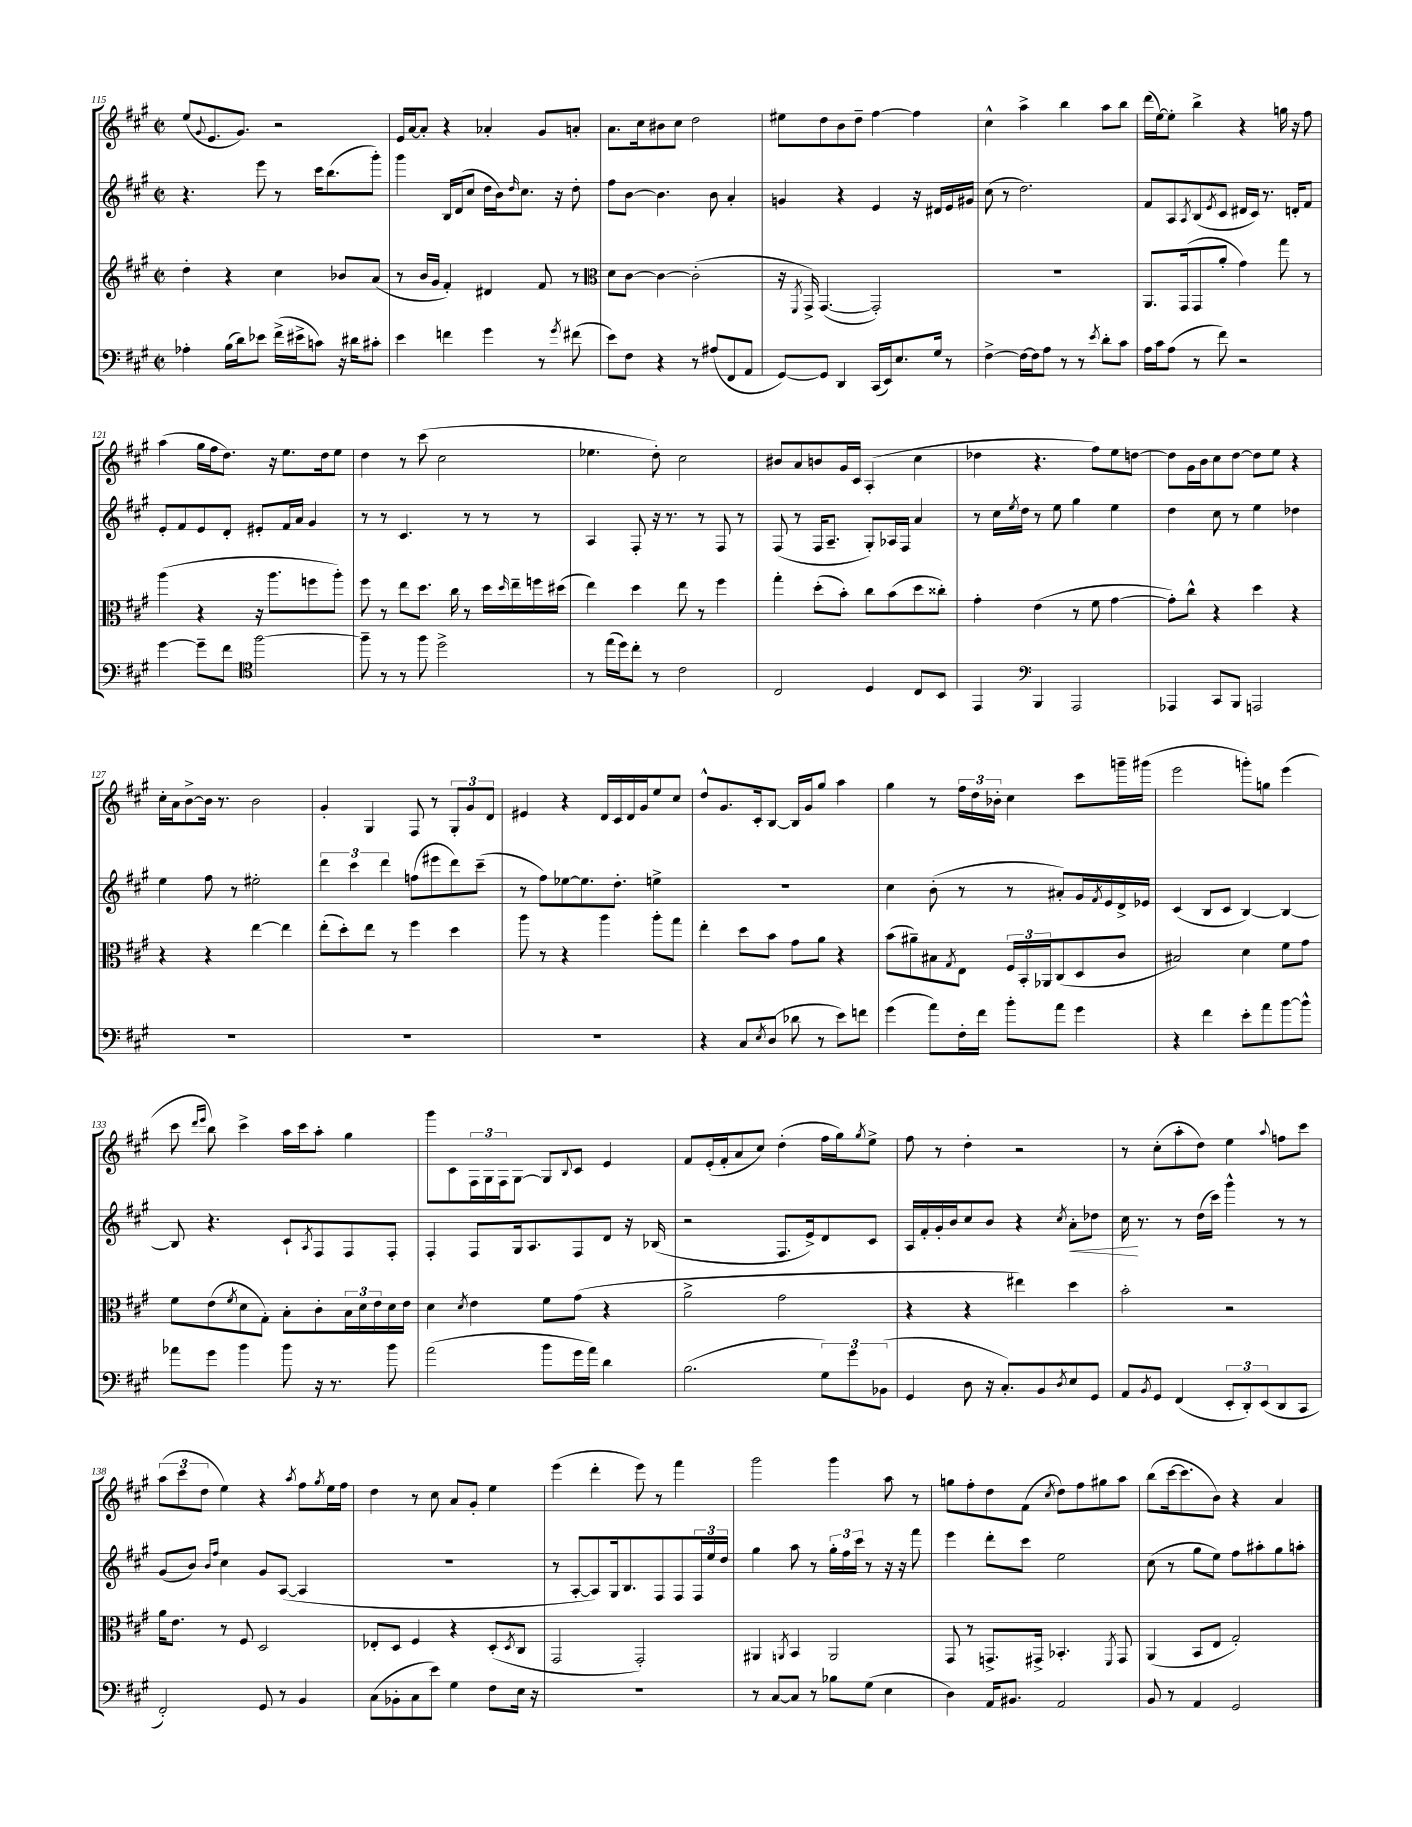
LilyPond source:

<<
\new StaffGroup <<
\new Staff = "s0" {
    \clef treble \key a \major \defaultTimeSignature \time 2/2
    e''8( \appoggiatura { gis'8 } e'8. gis'8.) r2 |
    e'16 a'16~ a'8-. r4 aes'4-. gis'8 a'8-. |
    a'8. cis''16 bis'8 cis''8 d''2 |
    eis''8 d''8 b'8 d''8-- fis''4~ fis''4 |
    cis''4-^ a''4-> b''4 a''8 b''8 |
    d'''16( e''16~) e''8-. b''4-> r4 g''16 r16 fis''8 |
    a''4( gis''16 fis''16 d''8.) r16 e''8. d''16 e''8 |
    d''4 r8 cis'''8( cis''2 |
    ees''4. d''8-.) cis''2 |
    bis'8 a'8 b'8 gis'16 cis'16 a4-.( cis''4 |
    des''4 r4. fis''8) e''8 d''8~ |
    d''8 gis'16 b'16 cis''8 d''8~ d''8 e''8 r4 |
    cis''16-. a'16 b'8~-> b'16 r8. b'2 |
    gis'4-. gis4 fis8 r8 \tuplet 3/2 { gis8-. gis'8 d'8 } |
    eis'4 r4 d'16 cis'16 d'16 gis'16 e''8 cis''8 |
    d''8-^ gis'8. cis'16-. b8~ b16 gis'16 gis''8 a''4 |
    gis''4 r8 \tuplet 3/2 { fis''16 d''16 bes'16-. } cis''4 cis'''8 g'''16-- gis'''16( |
    e'''2 g'''8-.) g''8 e'''4( |
    cis'''8 \grace { d'''16 e'''16 } b''8) cis'''4-> a''16 cis'''16 a''8-. gis''4 |
    gis'''8 cis'8 \tuplet 3/2 { fis16 gis16 fis16 } gis8~ gis8 \appoggiatura { b8 } cis'8 e'4 |
    fis'8 e'16-.( fis'16-. a'8 cis''8) d''4-.( fis''16 gis''16) \acciaccatura { gis''8 } e''8-> |
    fis''8 r8 d''4-. r2 |
    r8 cis''8-.( a''8-. d''8) e''4 \appoggiatura { a''8 } f''8 cis'''8 |
    \tuplet 3/2 { a''8( cis'''8 d''8 } e''4) r4 \acciaccatura { a''8 } fis''8 \acciaccatura { gis''8 } e''16 fis''16 |
    d''4 r8 cis''8 a'8 gis'8-. e''4 |
    e'''4( d'''4-. e'''8) r8 fis'''4 |
    gis'''2 gis'''4 a''8 r8 |
    g''8 fis''8-. d''8 fis'8( \acciaccatura { cis''8 } d''8) fis''8 gis''8 a''8 |
    b''8( cis'''16~ cis'''8. b'8) r4 a'4 \bar "|." |
}
\new Staff = "s1" {
    \clef treble \key a \major \defaultTimeSignature \time 2/2
    r4. e'''8 r8 cis'''16 b''8.( gis'''8-.) |
    gis'''4 b16 d'16( cis''8 d''16 b'16) \grace { d''16 } cis''8. r16 d''8-. |
    fis''8 b'8~ b'4. b'8 a'4-. |
    g'4 r4 e'4 r16 dis'16 e'16 gis'16 |
    cis''8( r8 d''2.) |
    fis'8 a8 \acciaccatura { a8 } b8( \acciaccatura { e'8 } cis'8 dis'16 cis'16) r8. d'16-. fis'8 |
    e'8-. fis'8 e'8 d'8-. eis'8-. fis'16 a'16 gis'4 |
    r8 r8 cis'4. r8 r8 r8 |
    a4 fis8-. r16 r8. r8 fis8 r8 |
    fis8( r8 fis16 a8.-- gis8-.) aes16 fis16 a'4 |
    r8 cis''16 \acciaccatura { e''8 } d''16 r8 e''8 gis''4 e''4 |
    d''4 cis''8 r8 e''4 des''4 |
    e''4 fis''8 r8 eis''2-. |
    \tuplet 3/2 { d'''4 cis'''4 d'''4 } f''8( eis'''8 d'''8) cis'''8--( |
    r8 fis''8) ees''8~ ees''8. d''8.-. e''4-> |
    R1 |
    cis''4 b'8-.( r8 r8 ais'8-.) gis'16 \acciaccatura { fis'8 } e'16 d'16-> ees'16 |
    cis'4( b8 cis'8 b4~) b4~ |
    b8 r4. cis'8-! \acciaccatura { a8 } fis8 fis8 fis8-. |
    fis4-. fis8 gis16 a8. fis8 d'8 r16 bes16( |
    r2 fis8. e'16->) d'8 cis'8 |
    a16 fis'16-. gis'16-. b'16 cis''8 b'8 r4 \acciaccatura { cis''8 } a'8-.\< des''8 |
    cis''16\! r8. r8 d''16( cis'''16) gis'''4-^ r8 r8 |
    gis'8( b'8) \grace { b'16 fis''16 } cis''4 gis'8 a8~( a4 |
    R1 |
    r8 a8~-. a8) gis16 b8. fis8 fis8 \tuplet 3/2 { fis16 e''16 d''16 } |
    gis''4 a''8 r8 \tuplet 3/2 { gis''16-. fis''16 cis'''16 } r8 r16 r16 fis'''8 |
    e'''4 d'''8-. cis'''8 e''2 |
    cis''8( r8 gis''8 e''8) fis''8 ais''8-. gis''8 a''8-. \bar "|." |
}
\new Staff = "s2" {
    \clef treble \key a \major \defaultTimeSignature \time 2/2
    d''4-. r4 cis''4 bes'8 a'8( |
    r8 b'16 gis'16 fis'4-.) dis'4 fis'8 r8 |
    \clef alto d'8 cis'8~ cis'4~ cis'2-.( |
    r16 \acciaccatura { fis,8 } gis,16->) gis,4.~( gis,2-.) |
    R1 |
    a,8. gis,16( gis,8 a'8-. gis'4) gis''8 r8 |
    a''4( r4 r16 a''8. f''8 a''8-.) |
    fis''8 r8 e''8 d''8. cis''16 r8 d''16 \grace { d''16 } e''16-- f''16 dis''16( |
    e''4) d''4 e''8 r8 fis''4 |
    gis''4-. d''8-.( b'8-.) cis''8 b'8( d''8 cisis''8-.) |
    gis'4-. e'4( r8 fis'8 gis'4~ |
    gis'8-.) cis''8-^ r4 d''4 r4 |
    r4 r4 e''4~ e''4 |
    e''8-.( d''8-.) e''8 r8 fis''4 d''4 |
    a''8 r8 r4 a''4 a''8-. gis''8 |
    e''4-. d''8 b'8 gis'8 a'8 r4 |
    b'8( ais'8--) bis8 \acciaccatura { gis8 } e8 \tuplet 3/2 { fis16 b,16-. aes,16 } cis8( d8 cis'8 |
    bis2) d'4 fis'8 gis'8 |
    fis'8 e'8( \acciaccatura { fis'8 } d'8 gis8-.) b8-. cis'8-. \tuplet 3/2 { b16 d'16 e'16 } d'16 e'16 |
    d'4 \acciaccatura { d'8 } e'4 fis'8 gis'8( r4 |
    a'2-> gis'2 |
    r4 r4 eis''4) d''4 |
    b'2-. r2 |
    a'16 e'8. r8 fis8 d2 |
    ees8-. d8 fis4 r4 d8-.( \acciaccatura { d8 } cis8 |
    gis,2 gis,2-.) |
    ais,4 \acciaccatura { a,8 } b,4 a,2 |
    gis,8 r8 g,8.-> gis,16-> bes,4.-. \acciaccatura { fis,8 } gis,8 |
    a,4( b,8 e8 gis2-.) \bar "|." |
}
\new Staff = "s3" {
    \clef bass \key a \major \defaultTimeSignature \time 2/2
    aes4-. b16( d'16) ees'8 fis'16->( eis'16-> c'8) r16 dis'16 cis'8-. |
    e'4 f'4 gis'4 r8 \acciaccatura { gis'8 } fis'8( |
    e'8) fis8 r4 r8 ais8( fis,8 a,8 |
    gis,8~) gis,8 d,4 cis,16( e,16) e8. gis16 r8 |
    fis4~-> fis16~ fis16 a8 r8 r8 \acciaccatura { e'8 } d'8-. cis'8 |
    a16 cis'16 a8( r8 fis'8) r2 |
    gis'4~ gis'8-- fis'8 \clef tenor fis''2~ |
    fis''8-- r8 r8 fis''8 d''2-> |
    r8 e''16( d''16) cis''8-. r8 cis'2 |
    cis2 d4 cis8 b,8 |
    e,4 \clef bass b,,4 a,,2 |
    aes,,4 cis,8 b,,8 a,,2 |
    R1 |
    R1 |
    R1 |
    r4 cis8 \acciaccatura { e8 } d8( des'8 r8 e'8) f'8 |
    gis'4( a'8) fis16-. fis'16 b'8-. a'8 gis'4 |
    r4 fis'4 e'8-. a'8 b'8~ b'8-^ |
    aes'8 gis'8 b'4 b'8 r16 r8. b'8 |
    a'2( b'8 gis'16 a'16) d'4 |
    b2.( \tuplet 3/2 { gis8) gis'8 bes,8( } |
    gis,4 d8 r16 cis8.-.) b,8 \acciaccatura { d8 } e8 gis,8 |
    a,8 \acciaccatura { b,8 } gis,8 fis,4( \tuplet 3/2 { e,8-. d,8-.) e,8( } d,8 cis,8 |
    fis,2-.) gis,8 r8 b,4 |
    cis8( bes,8-. cis8 e'8) gis4 fis8 e16 r16 |
    R1 |
    r8 cis8~ cis8 r8 bes8 gis8( e4 |
    d4) a,16 bis,8. a,2 |
    b,8 r8 a,4 gis,2 \bar "|." |
}
>>
>>
\layout { \context { \Score currentBarNumber = #115 } }
